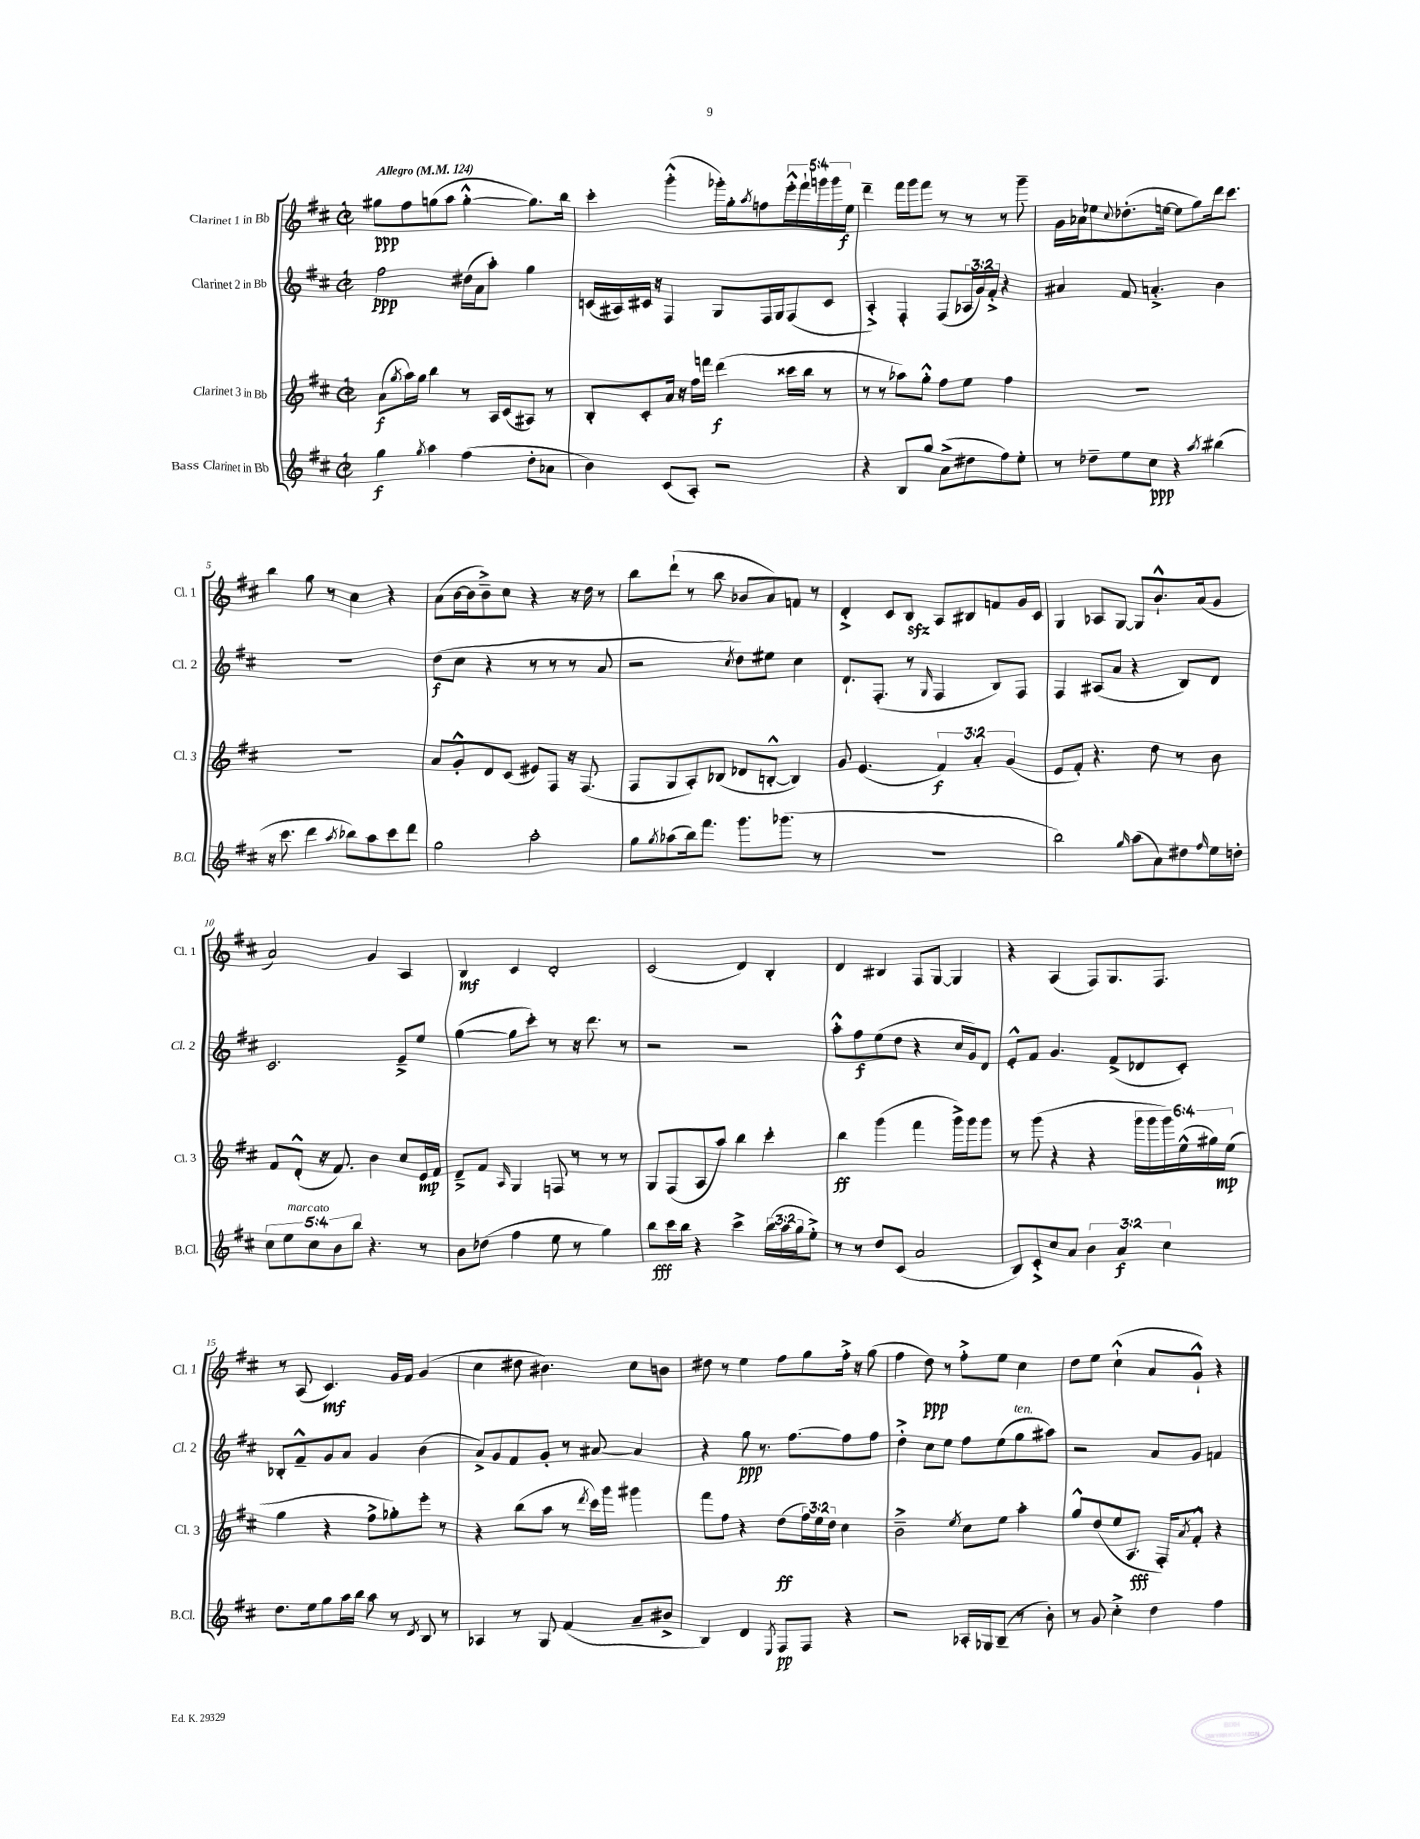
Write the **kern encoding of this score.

**kern	**dynam	**kern	**dynam	**kern	**dynam	**kern	**dynam
*part4	*part4	*part3	*part3	*part2	*part2	*part1	*part1
*staff4	*staff4	*staff3	*staff3	*staff2	*staff2	*staff1	*staff1
*I"Bass Clarinet in Bb	*	*I"Clarinet 3 in Bb	*	*I"Clarinet 2 in Bb	*	*I"Clarinet 1 in Bb	*
*I'B.Cl.	*	*I'Cl. 3	*	*I'Cl. 2	*	*I'Cl. 1	*
*clefG2	*	*clefG2	*	*clefG2	*	*clefG2	*
*k[f#c#]	*	*k[f#c#]	*	*k[f#c#]	*	*k[f#c#]	*
*M2/2	*	*M2/2	*	*M2/2	*	*M2/2	*
*met(c|)	*	*met(c|)	*	*met(c|)	*	*met(c|)	*
*MM124	*	*MM124	*	*MM124	*	*MM124	*
=1	=1	=1	=1	=1	=1	=1	=1
!	!	!	!	!	!	!LO:TX:a:B:t=Allegro	!
4gg\	f	(8a\L	f	2ff#\	ppp	8gg#X\L	ppp
.	.	8qgg/	.	.	.	.	.
.	.	16aa\L)	.	.	.	8ff#\	.
.	.	16gg\JJ	.	.	.	.	.
8qgg/	.	.	.	.	.	.	.
4aa\	.	4bb\	.	.	.	(8ggn\	.
.	.	.	.	.	.	8aa\J	.
(4ff#\	.	8r	.	(16dd#X\LL	.	[4gg'^^\	.
.	.	.	.	16a\J	.	.	.
.	.	16A/LL	.	8aa'\J)	.	.	.
.	.	(16c#/J	.	.	.	.	.
8dd'\L	.	8A#X/J)	.	4gg\	.	8.gg\L])	.
8a-X\J	.	8r	.	.	.	.	.
.	.	.	.	.	.	16bb\Jk	.
=2	=2	=2	=2	=2	=2	=2	=2
4b\)	.	8B'/L	.	(16cn/LL	.	4ccc#'\	.
.	.	.	.	16A#X/)	.	.	.
.	.	8c#'/	.	16c#X/JJ	.	.	.
.	.	.	.	16r	.	.	.
(8c#/L	.	16a/Jk	.	4F#/	.	(4ggg'^^\	.
.	.	16r	.	.	.	.	.
8A'/J)	.	16ff#\LL	.	.	.	.	.
.	.	16fffn\JJ	.	.	.	.	.
2r	.	(4ddd\	f	8G/L	.	16ggg-X'\LL)	.
.	.	.	.	.	.	16gg'\J	.
.	.	.	.	.	.	8qaa/	.
.	.	.	.	16F#/L	.	8ffn\	.
.	.	.	.	16G/J	.	.	.
.	.	16ccc##X\LL	.	(8F#/	.	20eee'^^\L	.
.	.	.	.	.	.	20fff#`\	.
.	.	16bb\JJ	.	.	.	.	.
.	.	.	.	.	.	20gggn\	.
.	.	8r	.	8c#/J	.	.	.
.	.	.	.	.	.	20ggg\	.
.	.	.	.	.	.	20ee\JJ	f
=3	=3	=3	=3	=3	=3	=3	=3
4r	.	8r	.	4A'^/)	.	4ddd~\	.
.	.	8r	.	.	.	.	.
8B/L	.	8aa-X\L)	.	4F#'/	.	16fff#\LL	.
.	.	.	.	.	.	16ggg\J	.
8gg/J	.	8gg'^^\J	.	.	.	8fff#\J	.
(8a^\L	.	8ff#\L	.	(8F#/L	.	8r	.
8dd#X\	.	8ee\J	.	24A-X/L	.	8r	.
.	.	.	.	24g/)	.	.	.
.	.	.	.	24f#'^/JJ	.	.	.
8ff#\)	.	4ff#\	.	4r	.	8r	.
8ee'\J	.	.	.	.	.	8ggg~\	.
=4	=4	=4	=4	=4	=4	=4	=4
8r	.	1r	.	4a#X/	.	16g\LL	.
.	.	.	.	.	.	16a-X\J	.
8dd-X~\L	.	.	.	.	.	8ee-X\	.
.	.	.	.	.	.	8qqcc#/	.
8ee\	.	.	.	8f#/	.	(8.dd-X'\	.
8cc#\J	ppp	.	.	4.an'^/	.	.	.
.	.	.	.	.	.	[16een\Jk	.
4r	.	.	.	.	.	8ee\L]	.
.	.	.	.	.	.	8gg\)	.
8qaa/	.	.	.	.	.	.	.
(4bb#X\	.	.	.	4b\	.	16ddd\k	.
.	.	.	.	.	.	8.ccc#\J	.
!!LO:LB:g=z
=5	=5	=5	=5	=5	=5	=5	=5
16r	.	1r	.	1r	.	4bb\	.
8.ccc#\	.	.	.	.	.	.	.
4ddd\	.	.	.	.	.	8gg\	.
.	.	.	.	.	.	8r	.
8qaa/	.	.	.	.	.	.	.
8bb-X\L)	.	.	.	.	.	4cc#\	.
8aa\	.	.	.	.	.	.	.
8ccc#\	.	.	.	.	.	4r	.
8ddd\J	.	.	.	.	.	.	.
=6	=6	=6	=6	=6	=6	=6	=6
2gg\	.	8a/L	.	(8dd\L	f	(8a\L	.
.	.	8g'^^/	.	8cc#\J	.	[16b\L	.
.	.	.	.	.	.	16b\J]	.
.	.	8d/	.	4r	.	8b~^\)	.
.	.	(8c#/J	.	.	.	8cc#\J	.
2aa'\	.	8e#X/L)	.	8r	.	4r	.
.	.	8F#/J	.	8r	.	.	.
.	.	16r	.	8r	.	16r	.
.	.	(8.F#/	.	.	.	16dd\	.
.	.	.	.	8a/	.	8r	.
=7	=7	=7	=7	=7	=7	=7	=7
8gg\L	.	8F#/L	.	2r	.	8bb\L	.
8qgg/	.	.	.	.	.	.	.
(8aa-X\	.	8G/	.	.	.	(8ddd`\J	.
16bb\k)	.	8A'/)	.	.	.	8r	.
8.fff#\J	.	.	.	.	.	.	.
.	.	(8B-X/J	.	.	.	8bb\	.
.	.	.	.	8qcc#/	.	.	.
8.ggg\L	.	8d-X/L	.	8dd\L)	.	8b-X/L	.
.	.	[8Bn'^^/J	.	8ee#X\J	.	8a/)	.
(8.ggg-X\J	.	.	.	.	.	.	.
.	.	4B/])	.	4cc#\	.	8fn/J	.
8r	.	.	.	.	.	8r	.
=8	=8	=8	=8	=8	=8	=8	=8
1r	.	8g/	.	8.d`/L	.	4d'^/	.
.	.	(4.e/	.	.	.	.	.
.	.	.	.	(8.F#'/J	.	.	.
.	.	.	.	.	.	8c#/L	.
.	.	.	.	8r	.	8Bzz/J	.
.	.	.	.	16qqG/	.	.	.
.	.	6f#/)	f	4F#/	.	8A/L	.
.	.	.	.	.	.	8B#X/	.
.	.	6a'/	.	.	.	.	.
.	.	.	.	8B/L)	.	8fn/	.
.	.	(6g/	.	.	.	.	.
.	.	.	.	8F#/J	.	16g/L	.
.	.	.	.	.	.	16c#/JJ	.
=9	=9	=9	=9	=9	=9	=9	=9
2bb\)	.	8e/L	.	4F#/	.	4G/	.
.	.	8f#'/J)	.	.	.	.	.
.	.	4.r	.	(8A#X/L	.	8A-X/L	.
.	.	.	.	8a/J	.	[8G/J	.
16qqgg/	.	.	.	.	.	.	.
(8aa\L	.	.	.	4r	.	8G/L]	.
8a\)	.	8dd\	.	.	.	8.b`^^/	.
8dd#X\	.	8r	.	8B/L)	.	.	.
.	.	.	.	.	.	(16a/k	.
16qqff#/	.	.	.	.	.	.	.
16ee\L	.	8b\	.	8d/J	.	8g/J	.
16ddn'\JJ	.	.	.	.	.	.	.
!!LO:LB:g=z
=10	=10	=10	=10	=10	=10	=10	=10
10cc#\L	.	8f#/L	.	2.c#/	.	2a/)	.
!LO:TX:a:i:t=marcato	!	!	!	!	!	!	!
10ee\	.	.	.	.	.	.	.
.	.	(8d'^^/J	.	.	.	.	.
10cc#\	.	.	.	.	.	.	.
.	.	16r	.	.	.	.	.
10b\	.	.	.	.	.	.	.
.	.	8.f#/)	.	.	.	.	.
10bb\J	.	.	.	.	.	.	.
4.r	.	4b\	.	.	.	4g/	.
.	.	8cc#/L	.	8e~^/L	.	4A/	.
8r	.	16e/L	mp	8ee/J	.	.	.
.	.	16f#/JJ	.	.	.	.	.
=11	=11	=11	=11	=11	=11	=11	=11
8b\L	.	8d~^/L	.	([4gg\	.	4B/	mf
(8dd-X\J	.	8f#/J	.	.	.	.	.
.	.	16qqA/	.	.	.	.	.
4ff#\	.	4G/	.	8gg\L]	.	4c#/	.
.	.	.	.	8ccc#'\J)	.	.	.
8ee\	.	8Fn/	.	8r	.	2d'/	.
8r	.	8r	.	16r	.	.	.
.	.	.	.	8.ddd\	.	.	.
4gg\)	.	8r	.	.	.	.	.
.	.	8r	.	8r	.	.	.
=12	=12	=12	=12	=12	=12	=12	=12
8bb\L	fff	8G/L	.	2r	.	(2c#/	.
16ccc#\L	.	(8F#/	.	.	.	.	.
16bb\JJ	.	.	.	.	.	.	.
4r	.	8A/	.	.	.	.	.
.	.	8aa/J)	.	.	.	.	.
4ccc#^\	.	4bb\	.	2r	.	4d/)	.
(24bb\LL	.	4ccc#'\	.	.	.	4B'/	.
24aa\	.	.	.	.	.	.	.
24gg\J	.	.	.	.	.	.	.
8ee'^\J)	.	.	.	.	.	.	.
=13	=13	=13	=13	=13	=13	=13	=13
8r	.	4bb\	ff	8aa'^^\L	.	4d/	.
8r	.	.	.	8ff#\	f	.	.
8dd/L	.	(4ggg\	.	(8ee\	.	4B#X/	.
(8c#/J	.	.	.	8dd\J	.	.	.
2a/	.	4fff#\	.	4r	.	8F#/L	.
.	.	.	.	.	.	[8G/J	.
.	.	16ggg^\LL)	.	16cc#/LL	.	4G/]	.
.	.	16ggg\J	.	16g/J)	.	.	.
.	.	8ggg\J	.	8d/J	.	.	.
=14	=14	=14	=14	=14	=14	=14	=14
8B/L)	.	8r	.	8e'^^/L	.	4r	.
8c#'^/	.	(8ggg\	.	8f#/J	.	.	.
8cc#/	.	4r	.	4.g/	.	(4A/	.
8a/J	.	.	.	.	.	.	.
6b\	.	4r	.	.	.	8F#/L)	.
.	.	.	.	(8f#^/L	.	8.G/	.
6a/	f	.	.	.	.	.	.
.	.	24ggg\LL	.	8d-X/	.	.	.
.	.	24ggg\	.	.	.	.	.
.	.	.	.	.	.	8.F#/J	.
6cc#\	.	24ggg\)	.	.	.	.	.
.	.	(24ee^^\	.	8c#'/J)	.	.	.
.	.	24gg#X\)	.	.	.	.	.
.	.	(24ee\JJ	mp	.	.	.	.
!!LO:LB:g=z
=15	=15	=15	=15	=15	=15	=15	=15
8.dd\L	.	4gg\	.	8B-X'/L	.	8r	.
.	.	.	.	8f#~^^/	.	(8A/	.
16ee\k	.	.	.	.	.	.	.
8gg\	.	4r	.	8g/	.	4.c#/)	mf
16aa\L	.	.	.	8a/J	.	.	.
16bb\JJ	.	.	.	.	.	.	.
8aa\	.	8ff#^\L	.	4g/	.	.	.
8r	.	8gg-X'\)	.	.	.	16g/LL	.
.	.	.	.	.	.	16f#/JJ	.
8qd/	.	.	.	.	.	.	.
8B/	.	8eee'\J	.	(4b\	.	(4g/	.
8r	.	8r	.	.	.	.	.
=16	=16	=16	=16	=16	=16	=16	=16
4A-X/	.	4r	.	8a^/L)	.	4cc#\	.
.	.	.	.	8g/	.	.	.
8r	.	(8bb\L	.	8f#/	.	8dd#X\	.
8G/	.	8aa\J	.	8g'/J	.	4.b#X\)	.
(4f#/	.	8r	.	8r	.	.	.
.	.	8qddd/	.	.	.	.	.
.	.	16ccc#\LL)	.	[8a#X/	.	.	.
.	.	16ggg\JJ	.	.	.	.	.
8a~/L	.	4ggg#X\	.	4a#/]	.	8cc#\L	.
8b#X^/J	.	.	.	.	.	8bn\J	.
=17	=17	=17	=17	=17	=17	=17	=17
4B/)	.	8fff#\L	.	4r	.	8dd#X\	.
.	.	8ff#\J	.	.	.	8r	.
4d/	.	4r	.	8gg\	ppp	4ee\	.
.	.	.	.	8.r	.	.	.
8qE/	.	.	.	.	.	.	.
8F#/L	pp	(8dd\L	ff	.	.	8ff#\L	.
.	.	.	.	[8.ff#\L	.	.	.
8F#/J	.	24ff#\L)	.	.	.	8gg\	.
.	.	24ee\	.	.	.	.	.
.	.	24dd\JJ	.	.	.	.	.
4r	.	4cc#\	.	8ff#\]	.	16ff#'^\Jk	.
.	.	.	.	.	.	16r	.
.	.	.	.	8ff#\J	.	(8gg\	.
=18	=18	=18	=18	=18	=18	=18	=18
2r	.	2b~^\	.	4dd'^\	.	4ff#\	.
.	.	.	.	8cc#\L	.	8dd\)	ppp
.	.	.	.	8ee\J	.	8r	.
.	.	8qee/	.	.	.	.	.
16A-X'/LL	.	8cc#\L	.	8ff#\L	.	8ff#'^\L	.
16G-X/J	.	.	.	.	.	.	.
(8B~/J	.	8ee\J	.	(8ee\	.	8ee\J	.
!	!	!	!	!LO:TX:a:i:t=ten.	!	!	!
8r	.	4aa'\	.	8gg\	.	4cc#\	.
8b'\)	.	.	.	8aa#X\J)	.	.	.
=19	=19	=19	=19	=19	=19	=19	=19
8r	.	8gg^^/L	.	2r	.	8dd\L	.
8g/	.	(8dd/	.	.	.	8ee\J	.
4cc#'^\	.	8ee/	.	.	.	(4cc#`^^\	.
.	.	8.A/J	fff	.	.	.	.
4dd\	.	.	.	8a/L	.	8a/L	.
.	.	16F#'/KL)	.	.	.	.	.
.	.	8qa/	.	.	.	.	.
.	.	8f#'^^/J	.	8g/J	.	8g`^^/J)	.
4ff#\	.	4r	.	4fn/	.	4r	.
==	==	==	==	==	==	==	==
*-	*-	*-	*-	*-	*-	*-	*-
